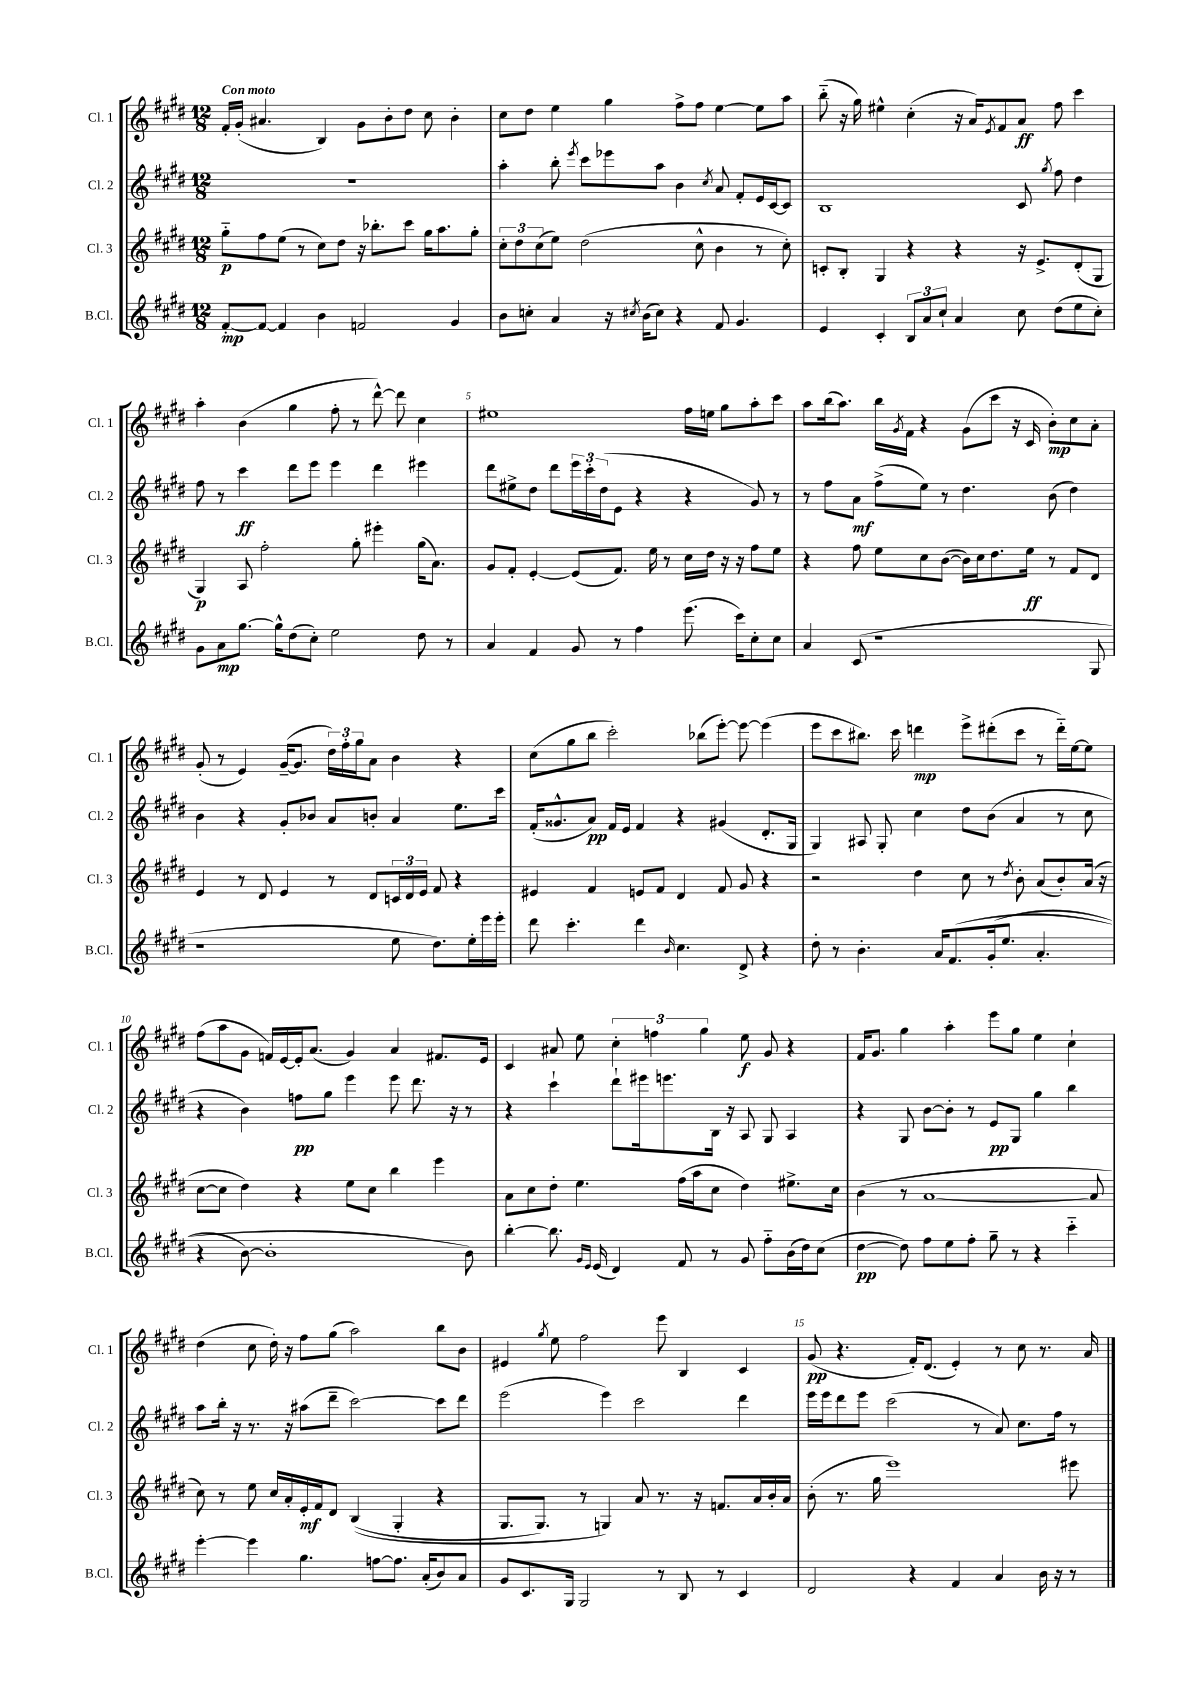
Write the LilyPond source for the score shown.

<<
\new StaffGroup <<
\new Staff = "s0" \with { instrumentName = "Cl. 1" shortInstrumentName = "Cl. 1" } {
    \clef treble \key e \major \numericTimeSignature \time 12/8 \tempo "Con moto"
    fis'16-. gis'16-.( ais'4. b4) gis'8 b'8-. dis''8 cis''8 b'4-. |
    cis''8 dis''8 e''4 gis''4 fis''8-> fis''8 e''4~ e''8 a''8 |
    b''8-_( r16 gis''16) eis''4-^ cis''4-.( r16 a'16) \acciaccatura { e'8 } fis'8 a'8\ff fis''8 cis'''4 |
    a''4-. b'4( gis''4 fis''8-. r8 dis'''8~-^) dis'''8 cis''4 |
    eis''1 fis''16 e''16 gis''8 a''8-. cis'''8 |
    a''8 b''16( a''8.) b''16 \acciaccatura { gis'8 } fis'16 r4 gis'8( cis'''8 r16 cis'16 b'8-.\mp) cis''8 a'8-. |
    gis'8-.( r8 e'4) gis'16~--( gis'8. \tuplet 3/2 { dis''16) fis''16-. gis''16 } a'8 b'4 r4 |
    cis''8( gis''8 b''8 cis'''2-.) bes''8( e'''8~-.) e'''8~ e'''4( |
    e'''8 cis'''8 bis''8.) cis'''16 d'''4\mp e'''8-> dis'''8-.( cis'''8 r8 dis'''16-_) e''16~ e''8 |
    fis''8( a''8 gis'8 f'16) e'16~ e'16-. a'8.( gis'4) a'4 fis'8. e'16 |
    cis'4 ais'8 e''8 \tuplet 3/2 { cis''4-. f''4 gis''4 } e''8\f gis'8 r4 |
    fis'16 gis'8. gis''4 a''4-. e'''8 gis''8 e''4 cis''4-! |
    dis''4( cis''8 dis''16-.) r16 fis''8 gis''8( a''2) b''8 b'8 |
    eis'4 \acciaccatura { gis''8 } e''8 fis''2 e'''8 b4 cis'4 |
    gis'8\pp( r4. fis'16-.) dis'8.( e'4-.) r8 cis''8 r8. a'16 \bar "|." |
}
\new Staff = "s1" \with { instrumentName = "Cl. 2" shortInstrumentName = "Cl. 2" } {
    \clef treble \key e \major \numericTimeSignature \time 12/8
    R1. |
    a''4-. b''8-. \acciaccatura { e'''8 } cis'''8 ees'''8 a''8 b'4 \acciaccatura { cis''8 } a'8 fis'8-. e'16 cis'16~ cis'8 |
    b1 cis'8 \acciaccatura { gis''8 } fis''8 dis''4 |
    fis''8 r8 cis'''4\ff dis'''8 e'''8 e'''4 dis'''4 eis'''4 |
    dis'''8 eis''8-> dis''8 dis'''8 \tuplet 3/2 { e'''16 cis'''16-. dis''16( } e'8 r4 r4 gis'8) r8 |
    r8 fis''8 a'8\mf fis''8->( e''8) r8 dis''4. b'8( dis''4) |
    b'4 r4 gis'8-. bes'8 a'8 b'8-. a'4 e''8. cis'''16 |
    fis'16-.( gisis'8.-^ a'8\pp) fis'16 e'16 fis'4 r4 gis'4( dis'8.-. gis16 |
    gis4) ais8 gis8-. cis''4 dis''8 b'8( a'4 r8 cis''8 |
    r4 b'4) f''8\pp gis''8 e'''4 e'''8 dis'''8. r16 r8 |
    r4 cis'''4-! dis'''8-! eis'''16 e'''8. b16 r16 a8 gis8 a4 |
    r4 gis8 b'8~ b'8-. r8 e'8\pp gis8 gis''4 b''4 |
    a''8 b''16-. r16 r8. r16 ais''8( dis'''8-- cis'''2~) cis'''8 dis'''8 |
    e'''2( e'''4) cis'''2 dis'''4 |
    e'''16 e'''16 dis'''8 e'''8 cis'''2( r8 a'8) cis''8. fis''16 r8 \bar "|." |
}
\new Staff = "s2" \with { instrumentName = "Cl. 3" shortInstrumentName = "Cl. 3" } {
    \clef treble \key e \major \numericTimeSignature \time 12/8
    gis''8-_\p fis''8 e''8( r8 cis''8) dis''8 r16 bes''8.-. cis'''8 gis''16 a''8. gis''8-. |
    \tuplet 3/2 { cis''8-. dis''8 cis''8( } e''8) dis''2( cis''8-^ b'4 r8 cis''8-.) |
    c'8-. b8-. gis4 r4 r4 r16 e'8.-> dis'8-.( gis8 |
    gis4\p) a8 fis''2-. gis''8-. eis'''4-. gis''16( a'8.) |
    gis'8 fis'8-. e'4~-. e'8( fis'8.) e''16 r8 cis''16 dis''16 r16 r16 fis''8 e''8 |
    r4 fis''8 e''8 cis''8 b'8~( b'16) cis''16 dis''8. e''16\ff r8 fis'8 dis'8 |
    e'4 r8 dis'8 e'4 r8 dis'8 \tuplet 3/2 { c'16 dis'16 e'16 } fis'8 r4 |
    eis'4 fis'4 e'8 fis'8 dis'4 fis'8 gis'8 r4 |
    r2 dis''4 cis''8 r8 \acciaccatura { dis''8 } b'8-. a'8( b'8-.) a'16( r16 |
    cis''8~ cis''8 dis''4) r4 e''8 cis''8 b''4 e'''4 |
    a'8 cis''8 dis''8-. e''4. fis''16( a''16 cis''8 dis''4) eis''8.-> cis''16 |
    b'4( r8 a'1~ a'8 |
    cis''8) r8 e''8 cis''16 a'16-. e'16-.\mf fis'16 dis'8 b4(\( gis4-. r4 |
    gis8. gis8.) r8 g4\) a'8 r8. r16 f'8. a'16 b'16-. a'16 |
    b'8-.( r8. gis''16 e'''1) eis'''8 \bar "|." |
}
\new Staff = "s3" \with { instrumentName = "B.Cl." shortInstrumentName = "B.Cl." } {
    \clef treble \key e \major \numericTimeSignature \time 12/8
    fis'8~-.\mp fis'8~ fis'4 b'4 f'2 gis'4 |
    b'8 c''8-. a'4 r16 \acciaccatura { cis''8 } b'16( cis''8) r4 fis'8 gis'4. |
    e'4 cis'4-. \tuplet 3/2 { b8 a'8 cis''8-! } a'4 cis''8 dis''8( e''8 cis''8-.) |
    gis'8 a'8\mp gis''8.~ gis''16-^ dis''8( cis''8-.) e''2 dis''8 r8 |
    a'4 fis'4 gis'8 r8 fis''4 e'''8.( cis'''16) cis''8-. cis''8 |
    a'4 cis'8( r1 gis8 |
    r1 e''8 dis''8.) e''16-. e'''16 e'''16-. |
    dis'''8 cis'''4.-. dis'''4 \grace { b'16 } cis''4. dis'8-> r4 |
    dis''8-. r8 b'4.-. a'16 fis'8.\( gis'16-.( e''8. a'4.-. |
    r4 b'8~) b'1-. b'8\) |
    b''4~-. b''8. \grace { gis'16 e'16 } e'16( dis'4) fis'8 r8 gis'8 fis''8-_ b'16( dis''16) cis''8( |
    dis''4~\pp dis''8) fis''8 e''8 fis''8-. gis''8-- r8 r4 cis'''4-_ |
    e'''4~-. e'''4 gis''4. f''8~ f''8. a'16-.( b'8) a'8 |
    gis'8 cis'8. gis16 gis2 r8 b8 r8 cis'4 |
    dis'2 r4 fis'4 a'4 b'16 r16 r8 \bar "|." |
}
>>
>>
\layout { \context { \Score \override BarNumber.break-visibility = ##(#f #t #t) barNumberVisibility = #(every-nth-bar-number-visible 5) } }
